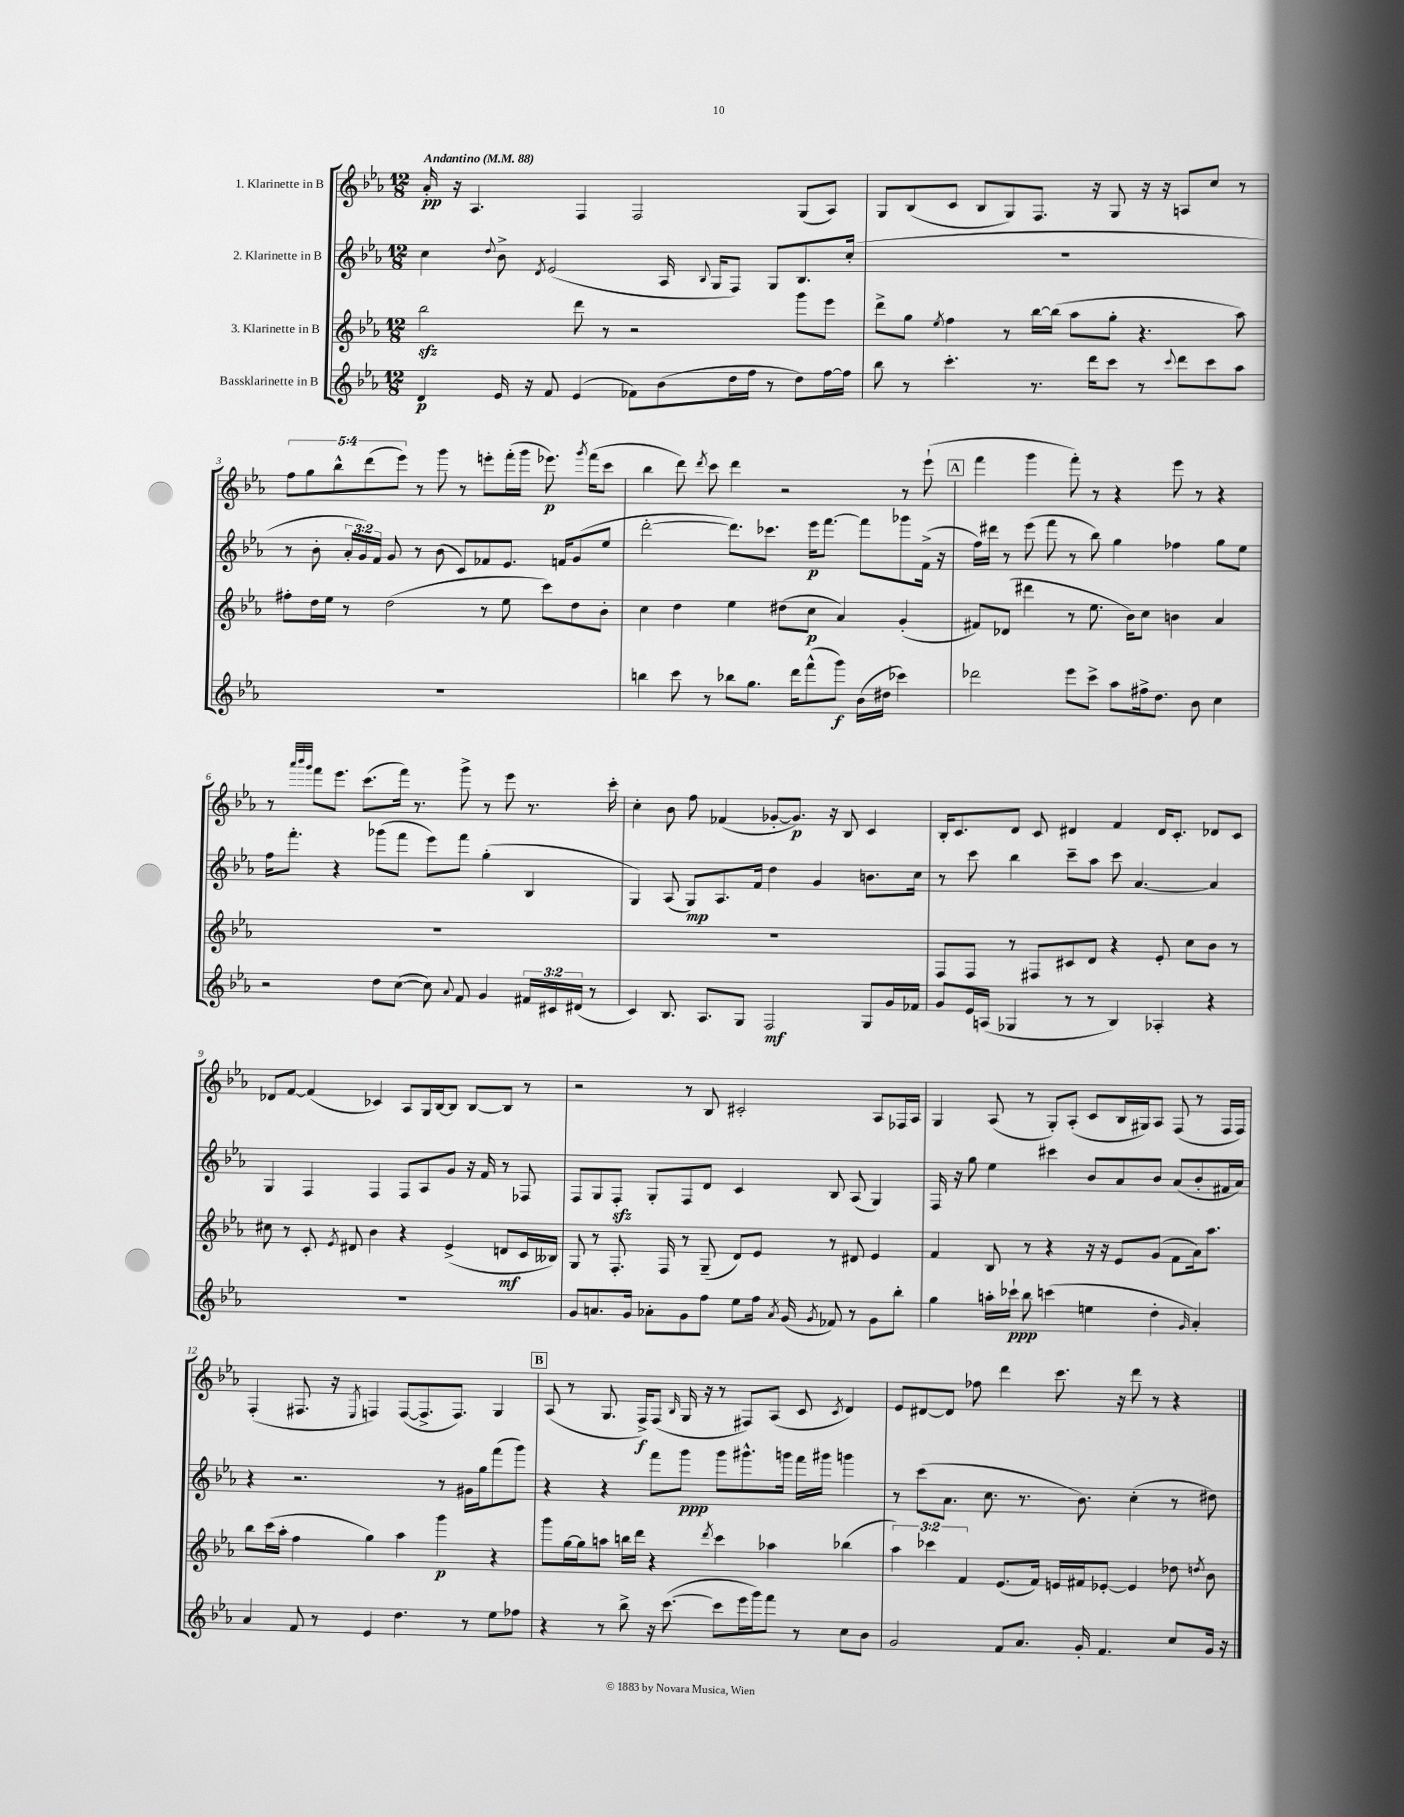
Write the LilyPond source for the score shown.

<<
\new StaffGroup <<
\new Staff = "s0" \with { instrumentName = "1. Klarinette in B" } {
    \clef treble \key ees \major \numericTimeSignature \time 12/8 \override Staff.TupletNumber.text = #tuplet-number::calc-fraction-text \tempo "Andantino" 4 = 88
    \autoBeamOff aes'16-.\pp r16 aes4. f4 f2 g8[( aes8]) |
    g8[ bes8( c'8] bes8[ g8) f8.] r16 g8 r16 r16 a8[ c''8] r8 |
    \tuplet 5/4 { f''8[ g''8 bes''8-^ d'''8( ees'''8]) } r8 g'''8 r8 e'''8[-. f'''16-.( g'''16] ees'''8.\p) \acciaccatura { g'''8 } f'''16[( c'''8] |
    bes''4 d'''8) \acciaccatura { d'''8 } c'''8 d'''4 r2 r8 ees'''8-!( |
    \mark \markup { \box "A" } f'''4 g'''4 f'''8-.) r8 r4 ees'''8 r8 r4 |
    r8 \grace { aes'''32[ bes'''32 g'''32] } f'''8[ ees'''8.] c'''8.[( f'''16]) r8. g'''8-> r8 ees'''8 r8. c'''16-. |
    c''4-. bes'8 f''8 fes'4( ges'8[~-. ges'8.]\p) r16 bes8 c'4 |
    bes16[-. c'8. d'8] c'8 dis'4 f'4 dis'16[ c'8.]-. des'8[ c'8] |
    des'8[ f'8]~ f'4( ces'4) aes8[ g16 bes16~ bes8] bes8[~ bes8] r8 |
    r2 r8 bes8 cis'2-. aes8[ fes16 aes16] |
    g4 aes8( r8 g8[-.) aes8]-.( c'8[ bes16 gis16) aes8] f8( r8 f16[ f16]) |
    f4-.( fis8. r16 \acciaccatura { ees8 } f4) f8[~( f8.-> f8.]) g4 |
    \mark \markup { \box "B" } aes8( r8 g8. f16[->\f) f8]( \grace { bes16 } g16 r16 r8 fis8[) aes8]( c'8 \acciaccatura { c'8 } d'4) |
    ees'8[ dis'8~ dis'8] fes''8 d'''4 c'''8. r16 d'''8 r8 r4 \bar "|." |
}
\new Staff = "s1" \with { instrumentName = "2. Klarinette in B" } {
    \clef treble \key ees \major \numericTimeSignature \time 12/8 \override Staff.TupletNumber.text = #tuplet-number::calc-fraction-text
    \autoBeamOff c''4 \appoggiatura { d''8 } bes'8-> \acciaccatura { d'8 } ees'2( aes16 \appoggiatura { bes8 } g16[ f8]) g8[ bes8. c''16]-.( |
    R1. |
    r8 bes'8-. \tuplet 3/2 { aes'16[-. g'16) f'16] } g'8 r8 bes'8( c'8[) fes'8 ees'8.] f'16[ g'8( ees''8] |
    d'''2~-. d'''8.[) ces'''8.] ees'''16[\p f'''8.]~ f'''8[ ges'''8 f'16]->( r16 |
    \mark \markup { \box "A" } f''16[) dis'''16] r8 ees'''8( f'''8 r8 bes''8) g''4 fes''4 g''8[ ees''8] |
    f''16[ f'''8.]-. r4 ges'''8[( f'''8] ees'''8[) f'''8] g''4-.( bes4 |
    g4) aes8( g8[\mp) aes8. f'16] d''4 g'4 b'8.[ c''16] |
    r8 c'''8 bes''4 c'''8[-- aes''8] c'''8 aes'4.~ aes'4 |
    g4 f4 f4 f8[ aes8 g'8] r16 f'16 r8 fes8 |
    f8[ g8 f8]-.\sfz g8[-. f8 d'8] c'4 bes8 aes8( g4) |
    f16 r16 g''8 ees''4 cis'''4 bes'8[ aes'8 bes'8] aes'8[( bes'8-. fis'16 aes'16]) |
    r4 r2. r8 gis'16[ g''16 f'''8( g'''8]) |
    \mark \markup { \box "B" } r4 r4 f'''8[ g'''8]\ppp g'''8[ gis'''8.-^ g'''16] f'''16[ gis'''16] g'''4 |
    r8 c'''8[( aes'8.] c''8. r8. bes'8.) c''4-.( r8 dis''8) \bar "|." |
}
\new Staff = "s2" \with { instrumentName = "3. Klarinette in B" } {
    \clef treble \key ees \major \numericTimeSignature \time 12/8 \override Staff.TupletNumber.text = #tuplet-number::calc-fraction-text
    \autoBeamOff bes''2\sfz d'''8 r8 r2 g'''8[ ees'''8] |
    d'''8[-> g''8] \acciaccatura { ees''8 } f''4 r8 bes''16[~ bes''16]( aes''8[ g''8]-. r4. aes''8) |
    fis''8[-. d''16 ees''16] r8 d''2( r8 ees''8 c'''8[) d''8 bes'8]-. |
    c''4 d''4 ees''4 dis''8[( c''8]\p aes'4) g'4-.( |
    \mark \markup { \box "A" } fis'8[) des'8]( dis'''4 r8 ees''8. bes'16[) c''8] b'4 aes'4 |
    R1. |
    R1. |
    f8[ f8] r8 fis8[ cis'8 d'8] r4 ees'8-. c''8[ bes'8] r8 |
    cis''8 r8 c'8-. \acciaccatura { ees'8 } dis'8 bes'4 r4 ees'4->( d'8[\mf c'16 beses16]) |
    g8 r8 f8.-. f16 r8 g8--( d'8[) ees'8] r8 dis'8 ees'4 |
    f'4 bes8 r8 r4 r16 r16 ees'8[ g'8]( f'8[ aes'16) aes''8.] |
    bes''8[ c'''16( aes''16]-. f''4 g''4) aes''4 g'''4\p r4 |
    \mark \markup { \box "B" } g'''8[ g''16~ g''16 a''8] b''16[ d'''16] r4 \acciaccatura { d'''8 } c'''4 aes''4 bes''4( |
    \tuplet 3/2 { aes''4) ces'''4 f'4 } ees'8.[( f'16]) e'16[ fis'16 ees'8]~-. ees'4 des''8 \acciaccatura { d''8 } bes'8 \bar "|." |
}
\new Staff = "s3" \with { instrumentName = "Bassklarinette in B" } {
    \clef treble \key ees \major \numericTimeSignature \time 12/8 \override Staff.TupletNumber.text = #tuplet-number::calc-fraction-text
    \autoBeamOff d'4\p ees'16 r16 f'8 ees'4( fes'8[) bes'8( d''16 f''16] r8 d''8[) f''16~ f''16] |
    bes''8 r8 c'''4.-. r8. d'''16[ c'''8] r8 \appoggiatura { c'''8 } d'''8[ c'''8 aes''8] |
    R1. |
    b''4 c'''8 r8 bes''8[ g''8.] d'''16[ f'''8-^( g'''8]\f) bes'16[( dis''16] ces'''4) |
    \mark \markup { \box "A" } des'''2 ees'''8[ c'''8]-> aes''8[ fis''16-> d''8.] bes'8 c''4 |
    r2 d''8[ c''8]~( c''8) \appoggiatura { aes'8 } f'8 g'4 \tuplet 3/2 { fis'16[ cis'16 dis'16]( } r8 |
    c'4) bes8. aes8.[ g8] f2\mf g8[ g'16 fes'16] |
    g'8[ ees'16 a16]( ges4 r8 r8 bes4) aes4-. r4 |
    R1. |
    g'8[ a'8. g'16] aes'8[-. g'8 f''8] ees''8[ f''16] \acciaccatura { aes'8 } g'16( \acciaccatura { g'8 } fes'8) r8 g'8[ bes''8]-. |
    g''4 a''16[-. ces'''16]-!\ppp bes''8 c'''4( e''4 d''4-. \grace { g'16 } aes'4-.) |
    aes'4 f'8 r8 ees'4 d''4. r8 ees''8[ fes''8] |
    \mark \markup { \box "B" } r4 r8 bes''8-> r16 c'''8.~( c'''8[ ees'''16 g'''16) f'''8] r8 c''8[ bes'8] |
    g'2 f'8[ aes'8.] g'16-. f'4. c''8[ g'16] r16 \bar "|." |
}
>>
>>
